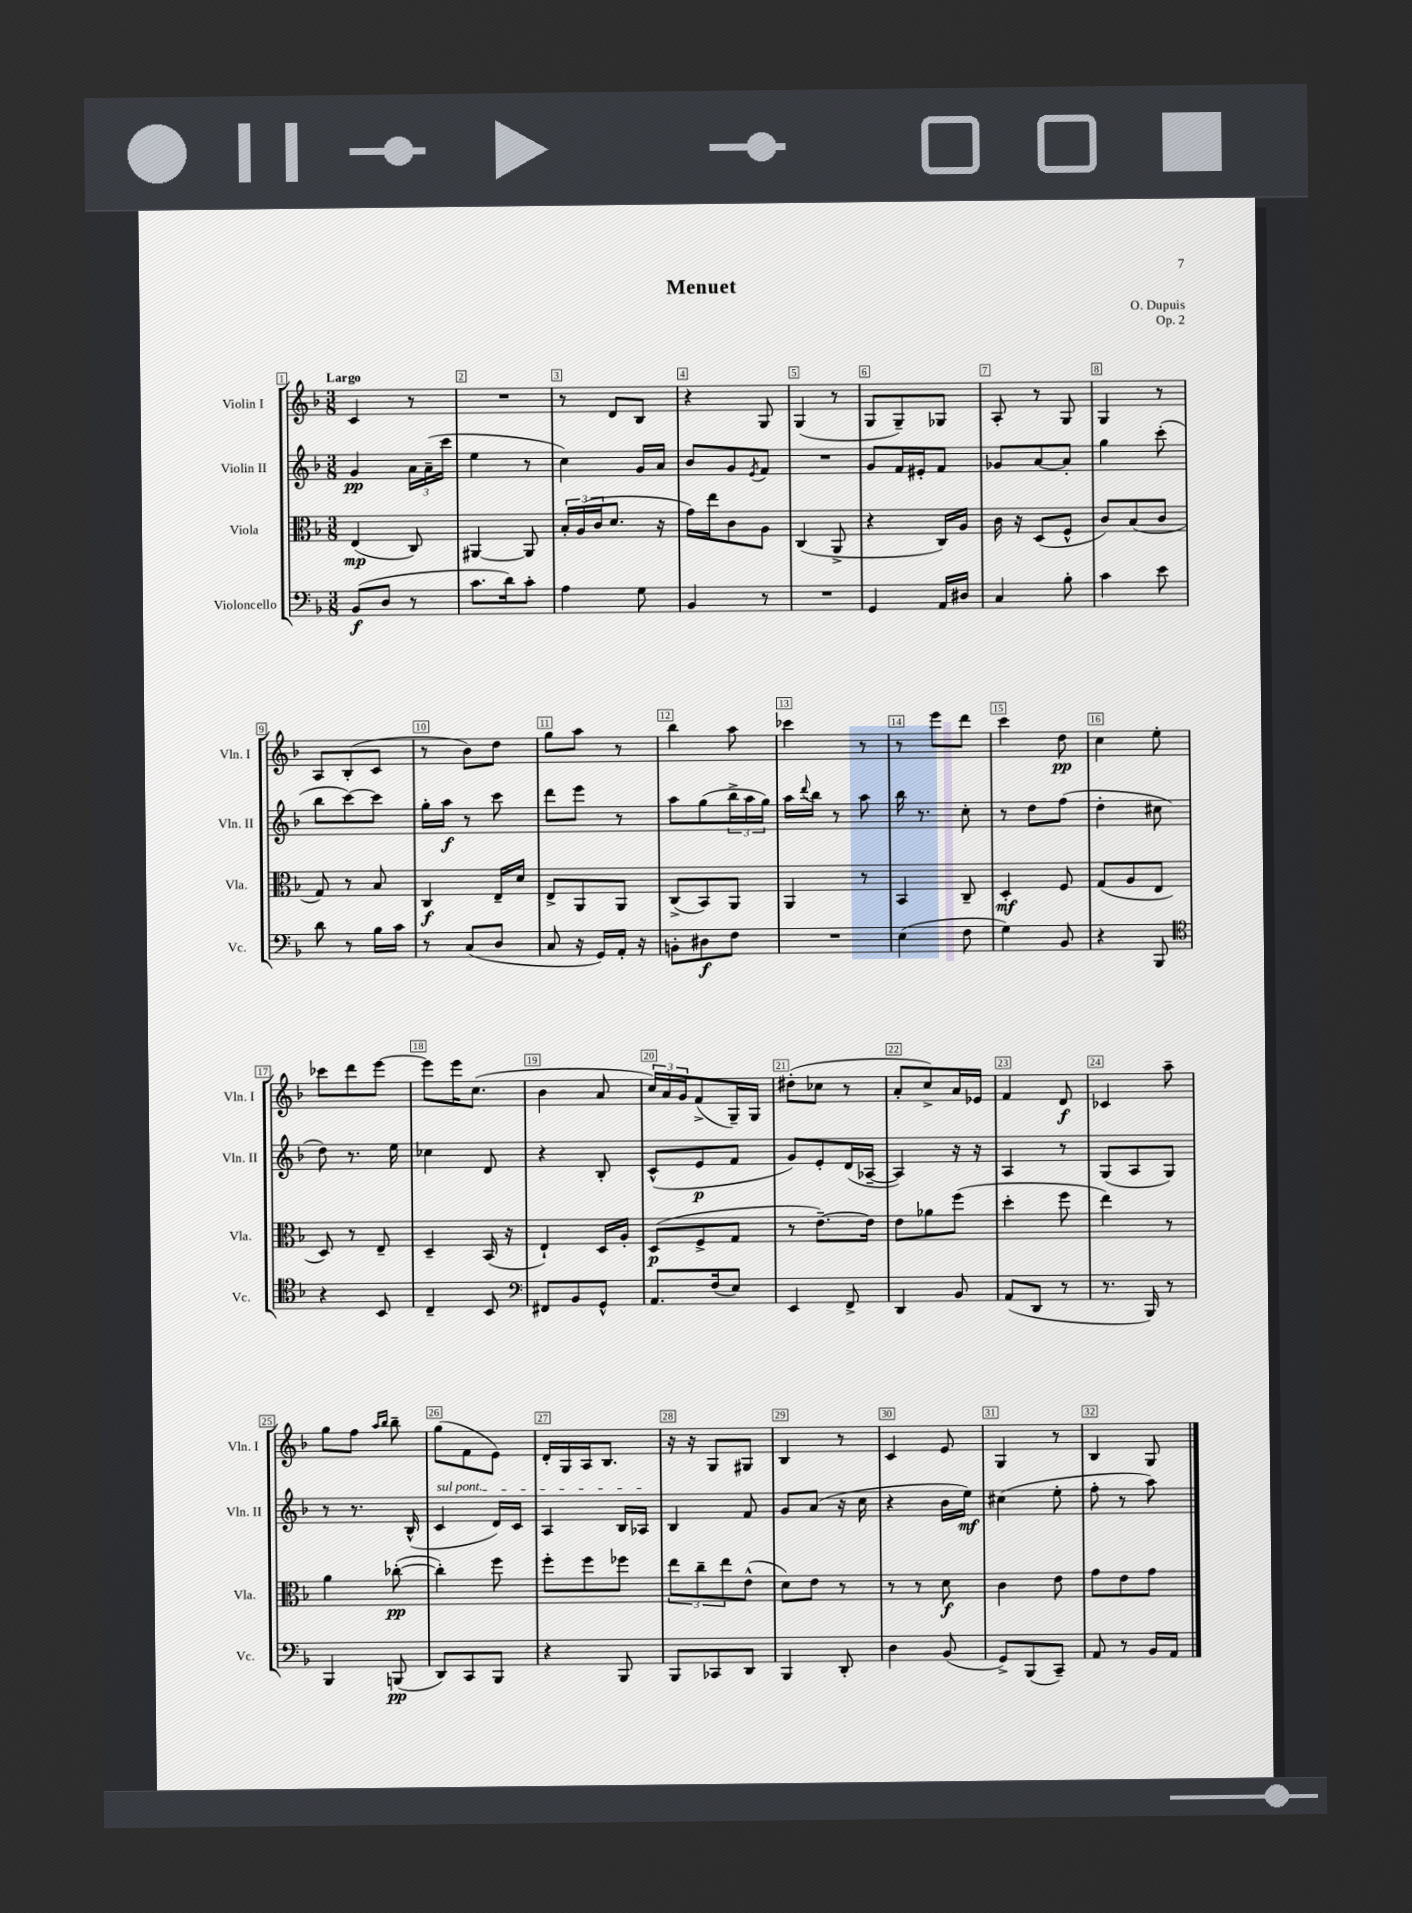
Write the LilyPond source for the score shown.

\header { title = "Menuet" composer = "O. Dupuis" opus = "Op. 2" }
<<
\new StaffGroup <<
\new Staff = "s0" \with { instrumentName = "Violin I" shortInstrumentName = "Vln. I" } {
    \clef treble \key f \major \numericTimeSignature \time 3/8 \tempo "Largo"
    c'4 r8 |
    R4. |
    r8 d'8 bes8 |
    r4 g8 |
    g4( r8 |
    g8 g8--) ges8 |
    a8-. r8 g8 |
    g4 r8 |
    a8 bes8-.( c'8 |
    r8 bes'8) d''8 |
    g''8 a''8 r8 |
    bes''4 a''8 |
    ces'''4 r8 |
    r8 e'''8 d'''8 |
    c'''4 d''8\pp |
    c''4 e''8-. |
    ces'''8 d'''8 e'''8~ |
    e'''8 e'''16 c''8.( |
    bes'4 a'8 |
    \tuplet 3/2 { c''16) a'16 g'16 } f'8->( g16--) g16 |
    dis''8-.( ces''8 r8 |
    a'8-. c''8->) a'16 ees'16 |
    f'4 d'8\f |
    ces'4 a''8-- |
    g''8 f''8 \grace { a''16 bes''16 } bes''8-- |
    g''8( f'8 e'8) |
    d'16-. g16 a16 bes8. |
    r16 r16 g8 gis8 |
    bes4 r8 |
    c'4 e'8 |
    g4 r8 |
    bes4 g8 \bar "|." |
}
\new Staff = "s1" \with { instrumentName = "Violin II" shortInstrumentName = "Vln. II" } {
    \clef treble \key f \major \numericTimeSignature \time 3/8
    g'4\pp \tuplet 3/2 { a'16 a'16--( c'''16 } |
    e''4 r8 |
    c''4) g'16 a'16 |
    bes'8 g'8 \acciaccatura { e'8 } f'8 |
    R4. |
    g'8 f'16 eis'16-. f'8 |
    ges'8 a'8~ a'8-. |
    g''4 c'''8-.( |
    bes''8 c'''8~) c'''8 |
    g''16-. a''16\f r8 c'''8 |
    d'''8 e'''8 r8 |
    a''8 g''8( \tuplet 3/2 { bes''16-> a''16 g''16) } |
    a''16 \appoggiatura { d'''8 } bes''16 r8 a''8 |
    bes''16 r8. c''8-. |
    r8 d''8 f''8( |
    d''4-. cis''8 |
    d''8) r8. e''16 |
    ces''4 d'8 |
    r4 bes8-. |
    c'8-^( e'8\p f'8 |
    g'8) e'8-. d'16( aes16~-- |
    aes4) r16 r16 |
    a4 r8 |
    g8( a8 g8) |
    r8 r8. bes16-^( |
    \once \override TextSpanner.bound-details.left.text = \markup { \italic "sul pont." } c'4\startTextSpan d'16) c'16 |
    a4 bes16 aes16\stopTextSpan |
    bes4 f'8 |
    g'8 a'8( r16 c''16 |
    r4 bes'16 e''16\mf) |
    cis''4( e''8-. |
    f''8-. r8 a''8) \bar "|." |
}
\new Staff = "s2" \with { instrumentName = "Viola" shortInstrumentName = "Vla." } {
    \clef alto \key f \major \numericTimeSignature \time 3/8
    e4\mp( c8) |
    ais,4~ ais,8 |
    \tuplet 3/2 { bes16-. a16( c'16 } d'8. r16 |
    g'16) e''16 c'8 a8 |
    c4( a,8-> |
    r4 c16) a16 |
    c'16 r16 d8( f8-^ |
    c'8) bes8( c'8 |
    g8) r8 bes8 |
    c4\f e16-- d'16 |
    e8-> a,8 a,8 |
    c8->( bes,8) a,8 |
    a,4 r8 |
    bes,4 c8-- |
    d4-.\mf f8 |
    g8( a8 e8 |
    d8) r8 e8-- |
    d4-- bes,16( r16 |
    e4-!) d16 a16-. |
    d8\p( f8-> g8 |
    r8 e'8.~--) e'16 |
    e'8 aes'8 f''8( |
    d''4-. f''8 |
    e''4) r8 |
    a'4 ces''8~-.\pp( |
    ces''4-.) f''8 |
    f''8-. f''8 fes''8 |
    \tuplet 3/2 { e''8 c''8-- e''8 } e'8-^( |
    d'8) e'8 r8 |
    r8 r8 d'8\f |
    c'4 e'8 |
    g'8 e'8 g'8 \bar "|." |
}
\new Staff = "s3" \with { instrumentName = "Violoncello" shortInstrumentName = "Vc." } {
    \clef bass \key f \major \numericTimeSignature \time 3/8
    bes,8\f( d8 r8 |
    c'8. d'16) c'8-. |
    a4 g8 |
    bes,4 r8 |
    R4. |
    g,4 a,16 dis16 |
    c4 bes8-. |
    c'4 e'8 |
    d'8 r8 bes16 c'16 |
    r8 c8( d8 |
    c8 r16 g,16) a,16-. r16 |
    b,8-. dis8\f f8 |
    R4. |
    e4( f8 |
    g4) bes,8 |
    r4 bes,,8 |
    \clef tenor r4 bes,8 |
    c4-- bes,8 |
    \clef bass fis,8 bes,8 g,8-^ |
    a,8. f16( e8) |
    e,4 f,8-> |
    d,4 bes,8 |
    a,8( d,8 r8 |
    r8. bes,,16) r8 |
    bes,,4 b,,8\pp( |
    d,8) c,8 bes,,8 |
    r4 bes,,8 |
    bes,,8 ces,8 d,8 |
    bes,,4 d,8-. |
    d4 bes,8( |
    g,8->) bes,,8( c,8--) |
    a,8 r8 bes,16 a,16 \bar "|." |
}
>>
>>
\layout { \context { \Score \override BarNumber.break-visibility = ##(#f #t #t) barNumberVisibility = #all-bar-numbers-visible \override BarNumber.stencil = #(make-stencil-boxer 0.1 0.3 ly:text-interface::print) } }
